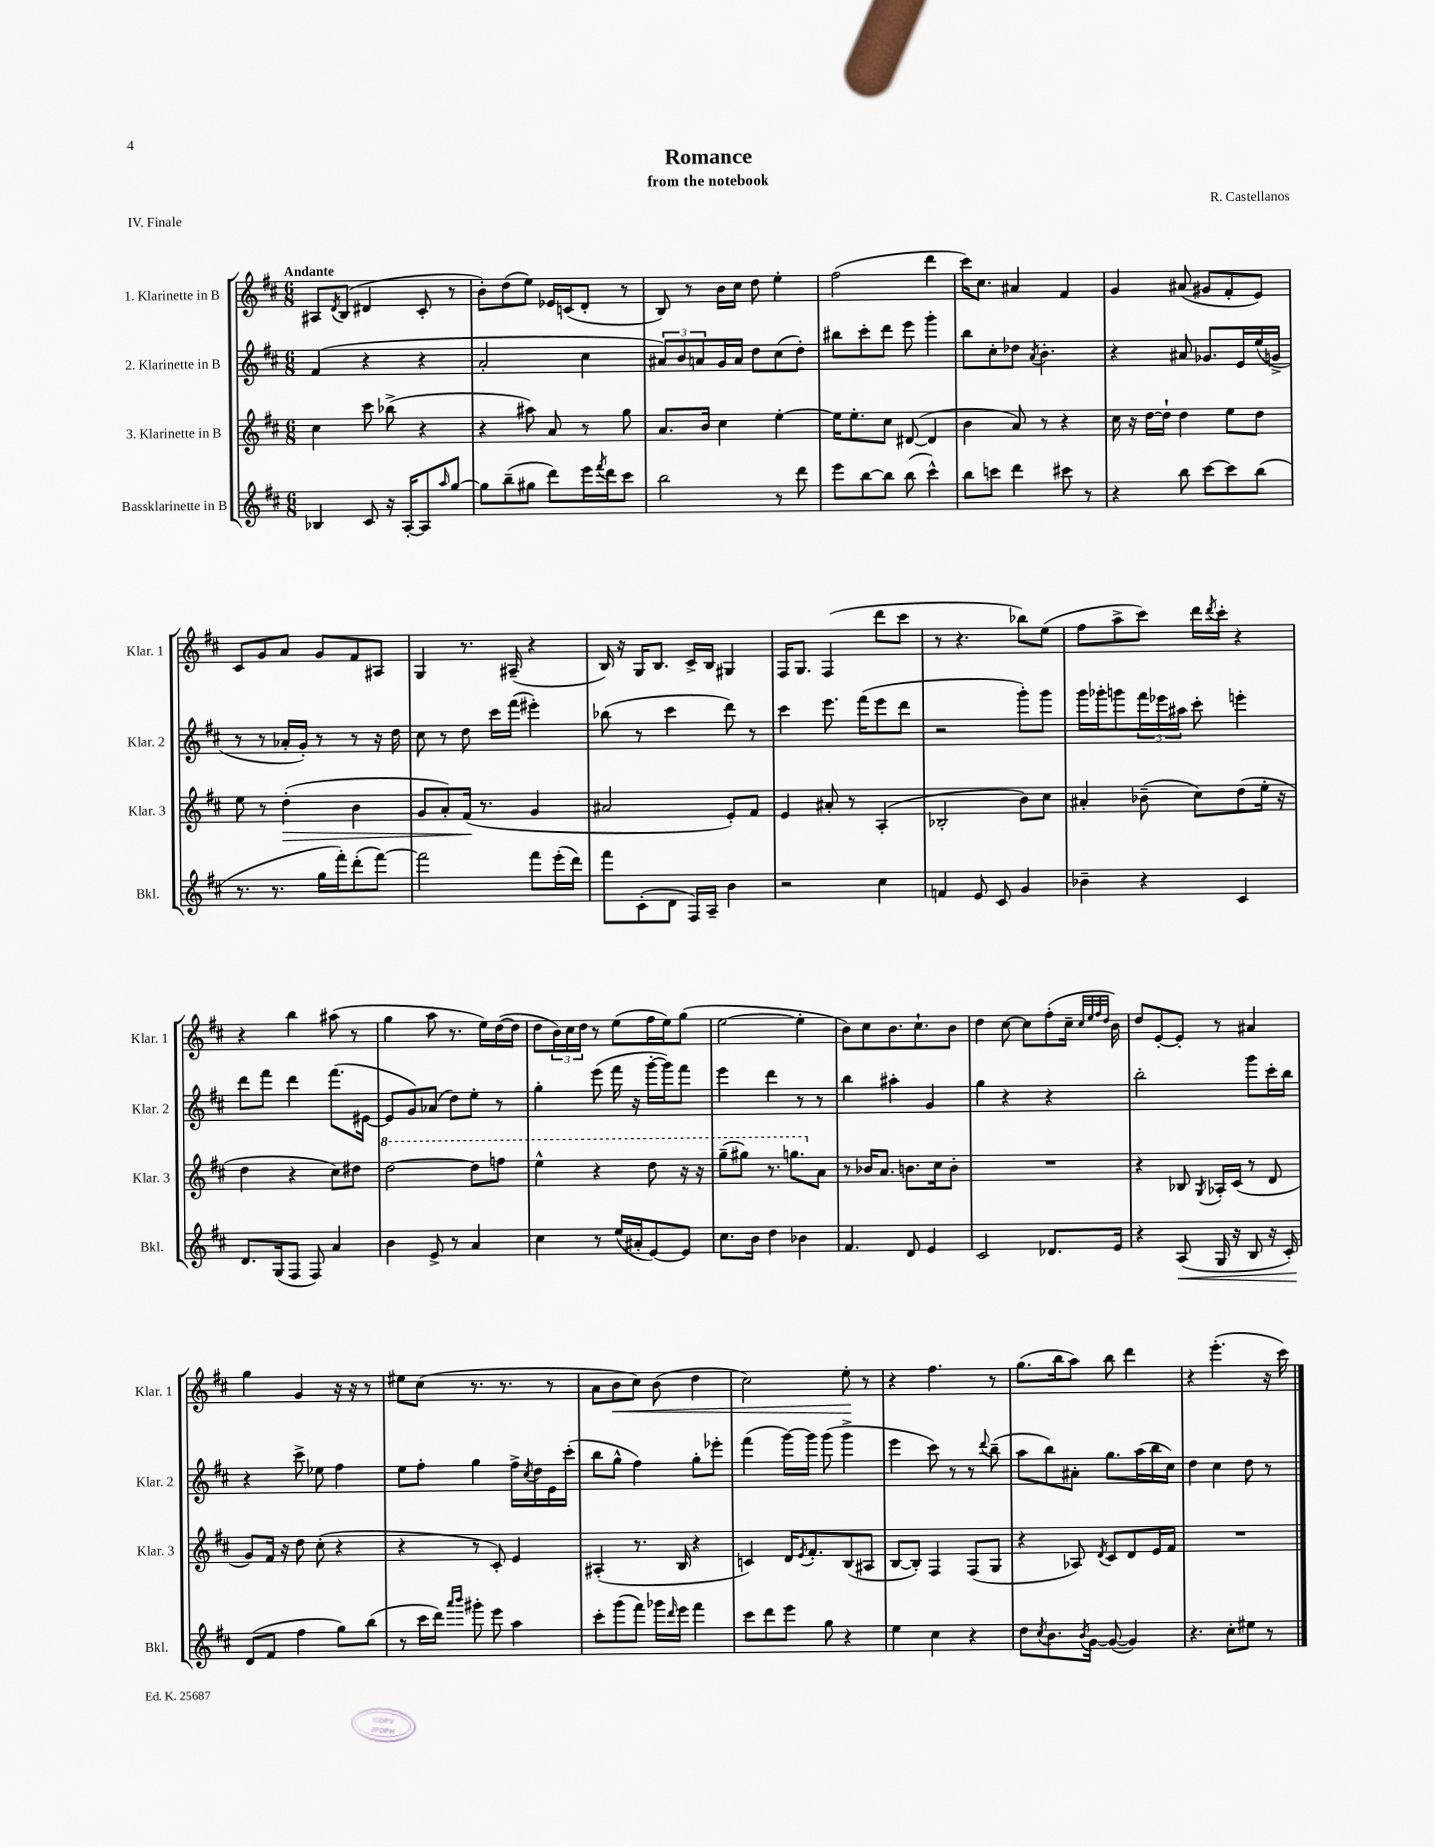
\header { title = "Romance" composer = "R. Castellanos" subtitle = "from the notebook" piece = "IV. Finale" }
<<
\new StaffGroup <<
\new Staff = "s0" \with { instrumentName = "1. Klarinette in B" shortInstrumentName = "Klar. 1" } {
    \clef treble \key d \major \numericTimeSignature \time 6/8 \tempo "Andante"
    ais8 \acciaccatura { d'8 } b8( dis'4 cis'8-. r8 |
    b'8-.) d''8( e''8) ees'16 c'16( d'8-. r8 |
    b8) r8 b'16 cis''16 d''8 e''4-. |
    fis''2( d'''4 |
    cis'''16) cis''8. ais'4 fis'4 |
    g'4 ais'8( gis'8 fis'8-. e'8) |
    cis'8 g'8 a'8 g'8 fis'8 ais8 |
    g4 r8. ais16--( r4 |
    b16) r16 g16 b8. cis'16-> b16 gis4 |
    fis16 g8. fis4( d'''8 cis'''8 |
    r8 r4. bes''8) e''8( |
    fis''8 a''8-> cis'''8) d'''16 \acciaccatura { d'''8 } cis'''16-. r4 |
    r4 b''4 ais''8( r8 |
    g''4 a''8 r8. e''16) d''16~( d''16 |
    d''8 \tuplet 3/2 { b'16) cis''16 d''16 } r8 e''8( fis''16 e''16) g''8( |
    e''2~ e''4-. |
    b'8) cis''8 b'8. cis''8.-! b'8 |
    d''4 cis''8~ cis''8 fis''8-.( cis''16-- \grace { cis''32 e''32 fis''32 d''32 } b'16) |
    d''8 e'8~-. e'8-. r8 ais'4 |
    g''4 g'4 r16 r16 r8 |
    eis''8 cis''8( r8. r8. r8 |
    a'8 b'8\< cis''8) b'8( d''4 |
    cis''2) e''8-.\! r8 |
    r4 fis''4. r8 |
    g''8.( b''16 a''8) b''8 d'''4 |
    r4 e'''4.-.( r16 cis'''16) \bar "|." |
}
\new Staff = "s1" \with { instrumentName = "2. Klarinette in B" shortInstrumentName = "Klar. 2" } {
    \clef treble \key d \major \numericTimeSignature \time 6/8
    fis'4( r4 r4 |
    a'2-. cis''4 |
    \tuplet 3/2 { ais'8) b'8 a'8 } g'16 a'16 d''8 cis''8( d''8-.) |
    bis''8 cis'''8-. d'''8 e'''8 g'''4-. |
    b''8 cis''8-. des''8 \acciaccatura { a'8 } b'4.-. |
    r4 ais'8 ges'8. e'16 e''16( g'16-> |
    r8 r8 aes'16-. g'16-.) r8 r8 r16 d''16 |
    cis''8 r8 d''8 cis'''16 fis'''16( eis'''4-.) |
    bes''8( r8 cis'''4 d'''8) r8 |
    cis'''4 e'''8. fis'''16( e'''8 d'''8 |
    r2 g'''8-.) g'''8 |
    g'''16 ges'''16-. g'''8 \tuplet 3/2 { fis'''16 ees'''16 ais''16 } cis'''8-. e'''4-. |
    d'''8 fis'''8 d'''4 fis'''8.( eis'16~ |
    eis'8 g'8) aes'8( d''8) e''8-. r8 |
    g''4-. e'''8( fis'''16 r16 g'''16~-. g'''16) fis'''8 |
    e'''4 d'''4 r8 r8 |
    b''4 ais''4-. g'4 |
    g''4 r4 r4 |
    b''2-. g'''8 cis'''16-. b''16 |
    r4 cis'''8-> ees''8 fis''4 |
    e''8 fis''8-. g''4 fis''16-> \acciaccatura { cis''8 } d''16 e'16 cis'''16-.( |
    b''8 g''8-^ fis''4) g''8-. ees'''8-. |
    fis'''4( g'''16~) g'''16 g'''8( g'''4-> |
    e'''4 cis'''8) r8 r8 \appoggiatura { d'''8 } b''8--( |
    a''8 b''8) ais'8-. g''8. a''16( b''16 cis''16) |
    d''4 cis''4 d''8 r8 \bar "|." |
}
\new Staff = "s2" \with { instrumentName = "3. Klarinette in B" shortInstrumentName = "Klar. 3" } {
    \clef treble \key d \major \numericTimeSignature \time 6/8
    cis''4 cis'''8 bes''8->( r4 |
    r4 ais''8) a'8 r8 g''8 |
    a'8. b'16 cis''4 e''4~-. |
    e''16 e''8.-. cis''8 dis'8~( dis'4 |
    b'4 a'8) r8 r4 |
    cis''16 r16 d''16~ d''16-! d''4 e''8 d''8 |
    e''8 r8 d''4-.\>( b'4 |
    g'8 a'8-.) fis'16\!( r8. g'4 |
    ais'2 e'8-.) fis'8 |
    e'4 ais'8-. r8 a4-.( |
    bes2-. b'8) cis''8 |
    ais'4-. bes'8--( cis''8) d''8( e''16-. r16 |
    d''4 r4 cis''8) dis''8 |
    \ottava #1 d'''2~ d'''8 f'''8 |
    e'''4-^ r4 d'''8 r16 r16 |
    g'''8--( gis'''8) r8. g'''8. \ottava #0 a'8 |
    r8 bes'16 a'8. b'8. cis''16 b'8-. |
    R2. |
    r4 bes8 \acciaccatura { g8 } aes16-. cis'16( r8 d'8 |
    g'8) fis'16 r16 d''8 cis''8-.( r4 |
    r4 r8 cis'8-.) e'4 |
    ais4-.( r8. b16 r4 |
    c'4) d'16 \acciaccatura { e'8 } fis'8.-. b8( ais8 |
    b8~ b8-.) fis4 fis8( g8 |
    r4 aes8) \acciaccatura { d'8 } cis'8 d'8 e'16 fis'16 |
    R2. \bar "|." |
}
\new Staff = "s3" \with { instrumentName = "Bassklarinette in B" shortInstrumentName = "Bkl." } {
    \clef treble \key d \major \numericTimeSignature \time 6/8
    bes4 cis'8 r16 a16~-. a8 \grace { a''16 } g''8~ |
    g''8 b''8--( gis''8 d'''8) e'''16 \acciaccatura { fis'''8 } d'''16 cis'''8 |
    b''2 r8 d'''8 |
    e'''8 b''8~ b''8 b''8( cis'''4-^) |
    b''8 c'''8 d'''4 cis'''8 r8 |
    r4 b''8 cis'''8~ cis'''8 b''8( |
    r8. r8. g''16 fis'''16-.) d'''8-.( fis'''8~) |
    fis'''2 fis'''8 e'''16-.( d'''16) |
    fis'''8 cis'8-.( d'8 fis16) a16-- b'4 |
    r2 cis''4 |
    f'4 e'8 cis'8 g'4 |
    bes'4-- r4 cis'4 |
    d'8. g16( fis8 fis8) a'4 |
    b'4 e'8-> r8 a'4 |
    cis''4 r8 e''16( ais'16-. e'8~) e'8 |
    cis''8. b'16 d''4 bes'4 |
    fis'4. d'8 e'4 |
    cis'2 des'8. e'16 |
    r4 a8\<( g16 r16 b8 r16 cis'16-.) |
    d'8\!( fis'8 fis''4 g''8) b''8( |
    r8 cis'''16 d'''16) \grace { a'''16 b'''16 } gis'''8-. e'''8 a''4 |
    cis'''8-. g'''8( fis'''8) ges'''16 \grace { d'''16 } e'''16 fis'''4 |
    cis'''8 d'''8 e'''8 g''8 r4 |
    e''4 cis''4 r4 |
    d''8 \acciaccatura { cis''8 } b'8. \acciaccatura { b'8 } g'16~ g'8~( g'4) |
    r4. cis''8-. eis''8 r8 \bar "|." |
}
>>
>>
\layout { \context { \Score \remove "Bar_number_engraver" } }
